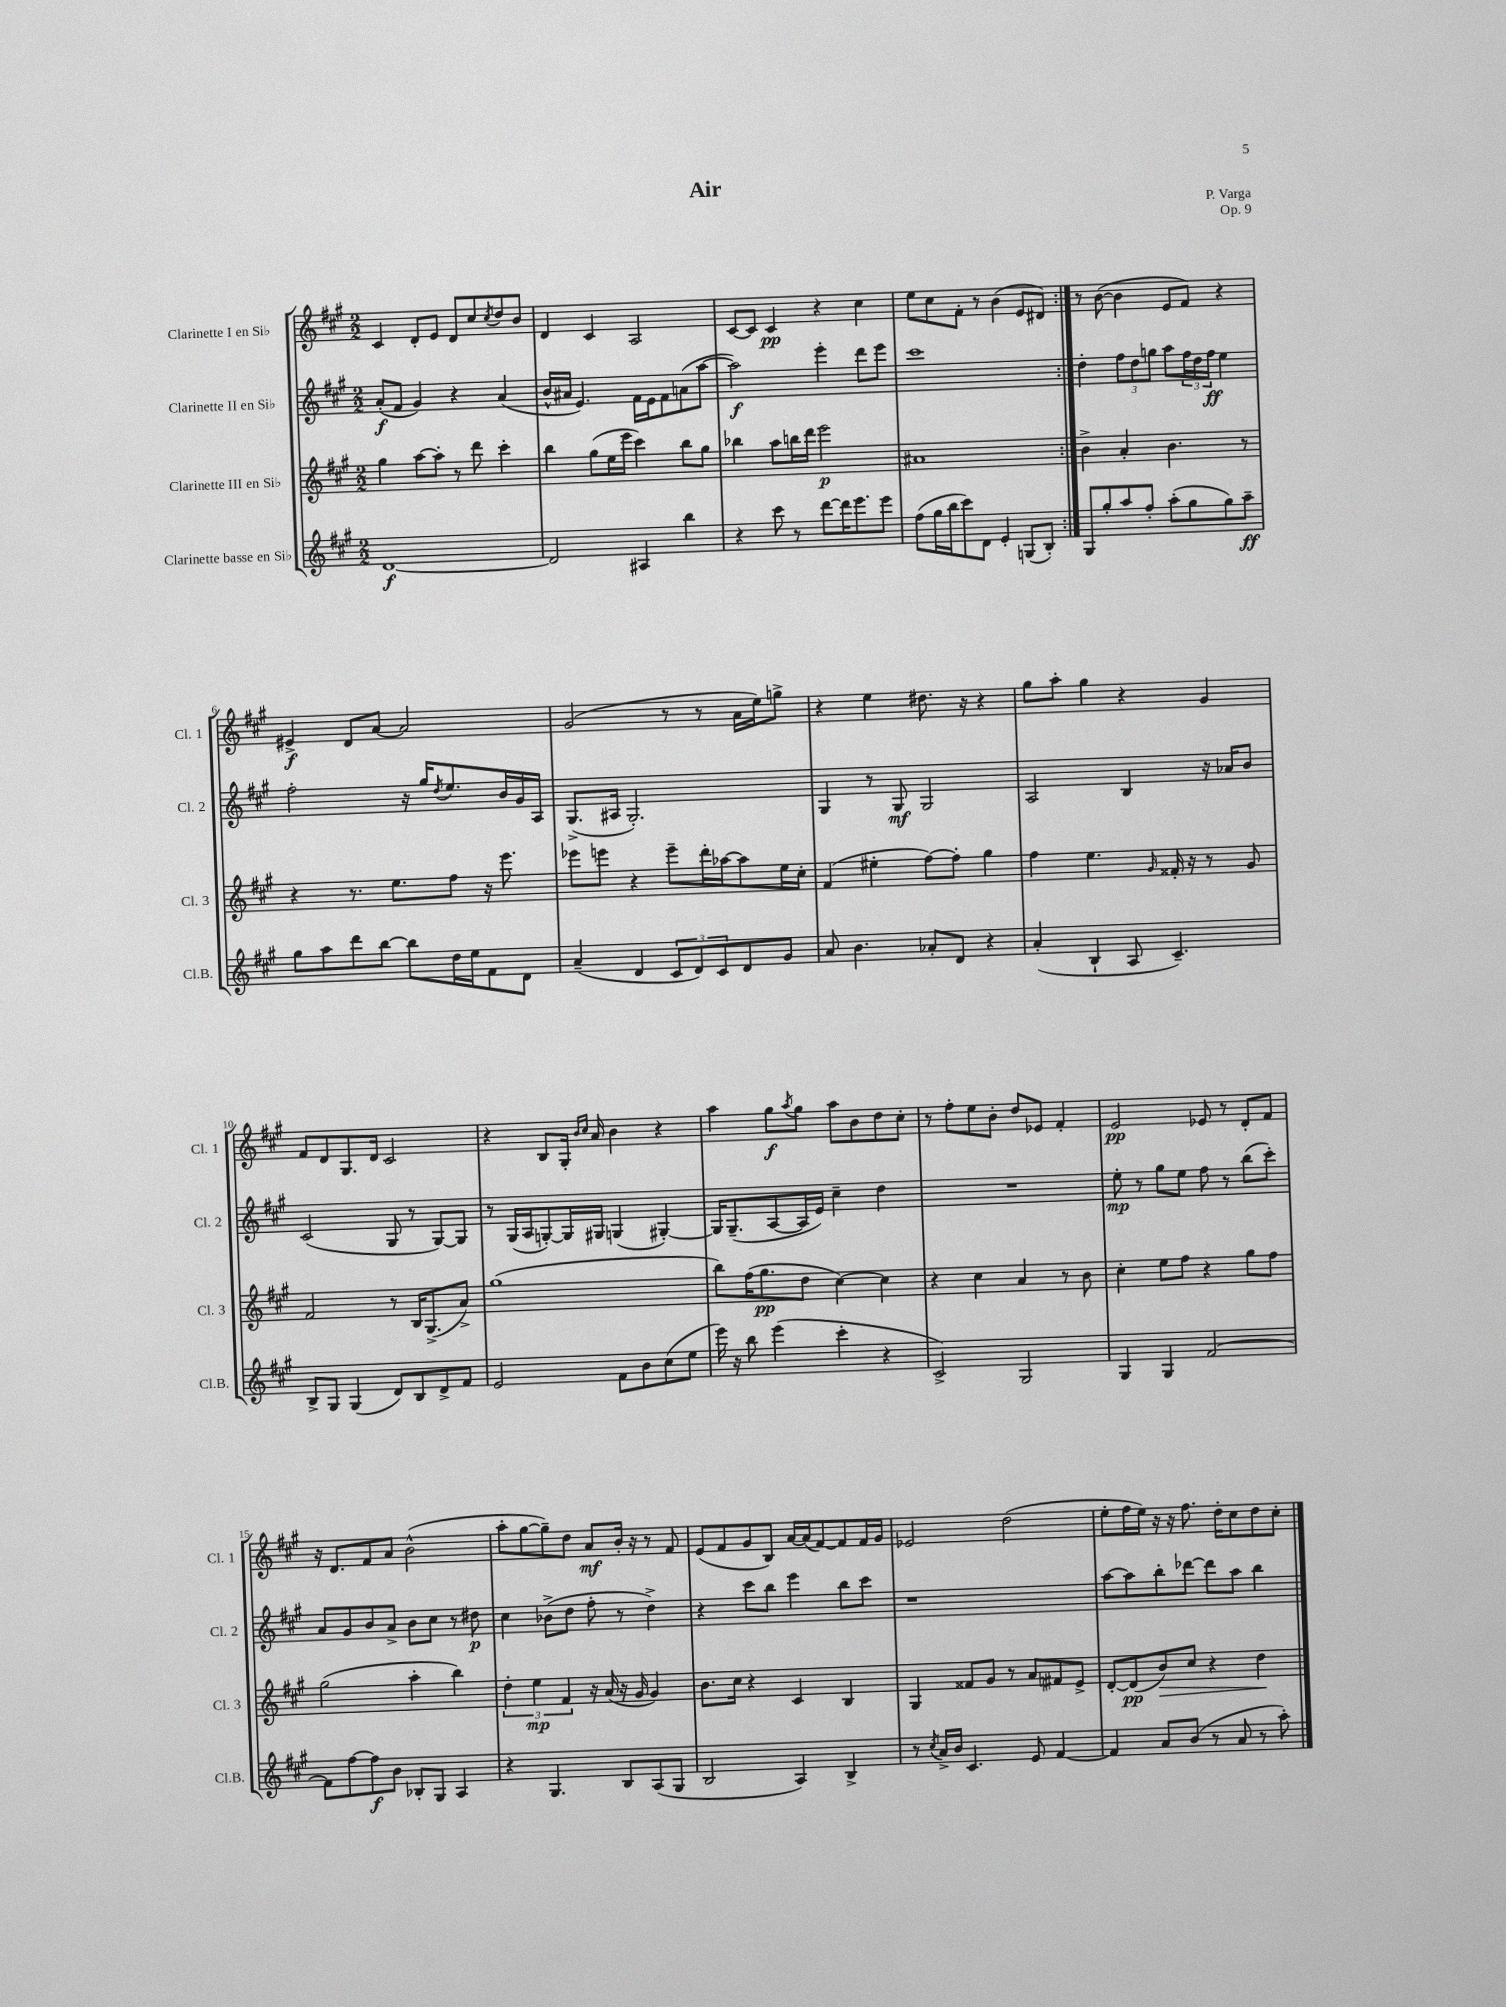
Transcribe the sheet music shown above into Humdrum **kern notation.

**kern	**dynam	**kern	**dynam	**kern	**dynam	**kern	**dynam
*part4	*part4	*part3	*part3	*part2	*part2	*part1	*part1
*staff4	*staff4	*staff3	*staff3	*staff2	*staff2	*staff1	*staff1
*I"Clarinette basse en Si♭	*	*I"Clarinette III en Si♭	*	*I"Clarinette II en Si♭	*	*I"Clarinette I en Si♭	*
*I'Cl.B.	*	*I'Cl. 3	*	*I'Cl. 2	*	*I'Cl. 1	*
*clefG2	*	*clefG2	*	*clefG2	*	*clefG2	*
*k[f#c#g#]	*	*k[f#c#g#]	*	*k[f#c#g#]	*	*k[f#c#g#]	*
*M2/2	*	*M2/2	*	*M2/2	*	*M2/2	*
=1	=1	=1	=1	=1	=1	=1	=1
[1d	f	4gg#\	.	(8a'/L	f	4c#/	.
.	.	.	.	8f#/J	.	.	.
.	.	[8aa\L	.	4g#/)	.	8d'/L	.
.	.	8aa'\J]	.	.	.	8e/J	.
.	.	8r	.	4r	.	8d/L	.
.	.	8ddd\	.	.	.	8cc#/	.
.	.	.	.	.	.	8qcc#/	.
.	.	4ccc#'\	.	(4a/	.	8dd/	.
.	.	.	.	.	.	8b/J	.
=2	=2	=2	=2	=2	=2	=2	=2
2d/]	.	4bb\	.	16b^^/LL	.	4d/	.
.	.	.	.	16a#X/JJ	.	.	.
.	.	.	.	4.e/)	.	.	.
.	.	(8gg#\L	.	.	.	4c#/	.
.	.	16ee\L	.	.	.	.	.
.	.	16eee\JJ	.	.	.	.	.
4A#X/	.	4ccc#\)	.	16f#\LL	.	2A/	.
.	.	.	.	16e\J	.	.	.
.	.	.	.	8f#\	.	.	.
4bb\	.	8bb\L	.	(8an\	.	.	.
.	.	8gg#\J	.	[8aa\J	.	.	.
=3	=3	=3	=3	=3	=3	=3	=3
4r	.	4bb-X\	.	2aa\])	f	[8c#/L	.
.	.	.	.	.	.	8c#/J]	.
8ccc#\	.	8aa\L	.	.	.	4c#/	pp
8r	.	16bbn\L	.	.	.	.	.
.	.	16ddd\JJ	.	.	.	.	.
[8ddd\L	.	2eee\	p	4eee'\	.	4r	.
16ddd\K]	.	.	.	.	.	.	.
8.eee\	.	.	.	.	.	.	.
.	.	.	.	8ddd\L	.	4cc#\	.
8eee\J	.	.	.	8eee\J	.	.	.
=4	=4	=4	=4	=4	=4	=4	=4
(8ff#\L	.	1a#X	.	1ccc#	.	8ee\L	.
16gg#\L	.	.	.	.	.	8cc#\	.
16bb\J	.	.	.	.	.	.	.
8ccc#\)	.	.	.	.	.	8f#'\J	.
8d\J	.	.	.	.	.	8r	.
4e'/	.	.	.	.	.	(4b\	.
(8Gn/L	.	.	.	.	.	8e/L	.
8B'/J)	.	.	.	.	.	8d#X/J)	.
=5:|!	=5:|!	=5:|!	=5:|!	=5:|!	=5:|!	=5:|!	=5:|!
8G#/L	.	4b^\	.	4dd'\	.	8r	.
8gg#'/	.	.	.	.	.	([8b\	.
8aa/	.	4a'/	.	12ff#\L	.	4b\]	.
.	.	.	.	12dd\	.	.	.
8ff#'/J	.	.	.	.	.	.	.
.	.	.	.	12ggn\J	.	.	.
(8aa'\L	.	4.b\	.	8aa\L	.	8e/L	.
8gg#\	.	.	.	24ff#\L	.	8f#/J)	.
.	.	.	.	24dd\	.	.	.
.	.	.	.	24ff#\JJ	ff	.	.
8gg#\)	.	.	.	4ee\	.	4r	.
8aa~\J	ff	8r	.	.	.	.	.
!!LO:LB:g=z
=6	=6	=6	=6	=6	=6	=6	=6
8gg#\L	.	4r	.	2ff#'\	.	4e#X^/	f
8aa\	.	.	.	.	.	.	.
8ddd\	.	8.r	.	.	.	8d/L	.
[8bb\J	.	.	.	.	.	[8a/J	.
.	.	8.ee\L	.	.	.	.	.
8bb\L]	.	.	.	16r	.	2a/]	.
.	.	.	.	16gg#/KL	.	.	.
.	.	.	.	8qdd/	.	.	.
16dd\L	.	8ff#\J	.	8.ee/	.	.	.
16ee\J	.	.	.	.	.	.	.
8f#\	.	16r	.	.	.	.	.
.	.	8.eee\	.	16b/L	.	.	.
8d\J	.	.	.	16g#/	.	.	.
.	.	.	.	16A/JJ	.	.	.
=7	=7	=7	=7	=7	=7	=7	=7
(4a~/	.	8eee-X\L	.	(8.G#^/L	.	(2g#/	.
.	.	8eeen\J	.	.	.	.	.
.	.	.	.	16A#X/Jk	.	.	.
4d/	.	4r	.	2.G#'/)	.	.	.
12c#/L	.	8eee~\L	.	.	.	8r	.
12d/)	.	.	.	.	.	.	.
.	.	16ddd'\L	.	.	.	8r	.
12c#/	.	.	.	.	.	.	.
.	.	[16aa-X\J	.	.	.	.	.
8d/	.	8aa-\]	.	.	.	16a\LL	.
.	.	.	.	.	.	16ee\J)	.
8g#/J	.	16ee\L	.	.	.	8ggn^\J	.
.	.	16cc#'\JJ	.	.	.	.	.
=8	=8	=8	=8	=8	=8	=8	=8
8a/	.	(4f#/	.	4G#/	.	4r	.
4.b\	.	.	.	.	.	.	.
.	.	4ee#X'\	.	8r	.	4ee\	.
.	.	.	.	8G#/	mf	.	.
8a-X'/L	.	[8ff#\L)	.	2G#/	.	8.dd#X\	.
8d/J	.	8ff#'\J]	.	.	.	.	.
.	.	.	.	.	.	16r	.
4r	.	4gg#\	.	.	.	4r	.
=9	=9	=9	=9	=9	=9	=9	=9
(4a'/	.	4ff#\	.	2A/	.	8gg#\L	.
.	.	.	.	.	.	8aa'\J	.
4B`/	.	4.ee\	.	.	.	4gg#\	.
8A/	.	.	.	4B/	.	4r	.
.	.	16qqg#/	.	.	.	.	.
4.c#~/)	.	16f##X'/	.	.	.	.	.
.	.	16r	.	.	.	.	.
.	.	8r	.	16r	.	4g#/	.
.	.	.	.	16a-X/KL	.	.	.
.	.	8g#/	.	8b/J	.	.	.
!!LO:LB:g=z
=10	=10	=10	=10	=10	=10	=10	=10
8B^/L	.	2f#/	.	(2c#/	.	8f#/L	.
8G#/J	.	.	.	.	.	8d/	.
(4G#/	.	.	.	.	.	8.G#/	.
.	.	.	.	.	.	16d/Jk	.
8d/L)	.	8r	.	8G#/	.	2c#/	.
8B/	.	16B/KL	.	8r	.	.	.
.	.	(8.G#^/	.	.	.	.	.
8d^/	.	.	.	[8G#/L)	.	.	.
8f#/J	.	8a^/J)	.	8G#/J]	.	.	.
=11	=11	=11	=11	=11	=11	=11	=11
2e/	.	(1gg#	.	8r	.	4r	.
.	.	.	.	(16G#/LL	.	.	.
.	.	.	.	16A/J	.	.	.
.	.	.	.	[8Gn'/)	.	8B/L	.
.	.	.	.	16G/L]	.	16G#'/Jk	.
.	.	.	.	.	.	16qqb/LL	.
.	.	.	.	.	.	16qqcc#/JJ	.
.	.	.	.	16G#X/JJ	.	16a/	.
8f#\L	.	.	.	(4Gn/	.	4b\	.
8b\	.	.	.	.	.	.	.
(8cc#\	.	.	.	[4G#X'/)	.	4r	.
8ee\J	.	.	.	.	.	.	.
=12	=12	=12	=12	=12	=12	=12	=12
16eee\)	.	8bb\L)	.	16G#/KL]	.	4aa\	.
16r	.	.	.	(8.G#~/	.	.	.
8bb\	.	(16ff#\K	.	.	.	.	.
.	.	8.gg#\	pp	.	.	.	.
(4eee\	.	.	.	[8A/	.	8gg#\L	f
.	.	.	.	.	.	8qaa/	.
.	.	8dd\J	.	16A/L]	.	8gg#\J	.
.	.	.	.	16e/JJ)	.	.	.
4ccc#'\	.	[4cc#\)	.	4cc#~\	.	8aa\L	.
.	.	.	.	.	.	8b\	.
4r	.	4cc#\]	.	4dd\	.	8dd\	.
.	.	.	.	.	.	8cc#'\J	.
=13	=13	=13	=13	=13	=13	=13	=13
2c#^/)	.	4r	.	1r	.	8r	.
.	.	.	.	.	.	8ff#'\L	.
.	.	4cc#\	.	.	.	8ee\	.
.	.	.	.	.	.	8b'\J	.
2G#/	.	4a/	.	.	.	8dd/L	.
.	.	.	.	.	.	8e-X/J	.
.	.	8r	.	.	.	4f#'/	.
.	.	8b\	.	.	.	.	.
=14	=14	=14	=14	=14	=14	=14	=14
4G#/	.	4cc#'\	.	8ee'\	mp	2e/	pp
.	.	.	.	8r	.	.	.
4G#/	.	8ee\L	.	8gg#\L	.	.	.
.	.	8ff#\J	.	8ee\J	.	.	.
[2f#/	.	4r	.	8ff#\	.	8e-X/	.
.	.	.	.	8r	.	8r	.
.	.	8gg#\L	.	(8bb\L	.	8d'/L	.
.	.	8ff#\J	.	8ccc#'\J)	.	8f#/J	.
!!LO:LB:g=z
=15	=15	=15	=15	=15	=15	=15	=15
8f#\L]	.	(2gg#\	.	8a/L	.	16r	.
.	.	.	.	.	.	8.d/L	.
[8ff#\	.	.	.	8g#/	.	.	.
8ff#\]	f	.	.	8b/	.	8f#/	.
8b\J	.	.	.	8a^/J	.	8a/J	.
8B-X'/L	.	4aa'\	.	8b\L	.	(2b^^\	.
8G#/J	.	.	.	8cc#\J	.	.	.
4A/	.	4bb\)	.	8r	.	.	.
.	.	.	.	8dd#X\	p	.	.
=16	=16	=16	=16	=16	=16	=16	=16
4r	.	6dd'\	.	4cc#\	.	8aa'\L	.
.	.	.	.	.	.	[8gg#\	.
.	.	6ee\	mp	.	.	.	.
4.G#/	.	.	.	(8b-X^\L	.	8gg#~\])	.
.	.	6f#/	.	.	.	.	.
.	.	.	.	8dd\J	.	8dd\J	.
.	.	16r	.	8ff#'\	.	8a/L	mf
.	.	(16a/	.	.	.	.	.
8B/L	.	16r	.	8r	.	16b'/Jk	.
.	.	16g#/	.	.	.	16r	.
(8A/	.	4g#/)	.	4dd^\)	.	8r	.
8G#/J	.	.	.	.	.	8f#/	.
=17	=17	=17	=17	=17	=17	=17	=17
2B/	.	8.b\L	.	4r	.	(8e/L	.
.	.	.	.	.	.	8f#/	.
.	.	16cc#\Jk	.	.	.	.	.
.	.	4r	.	8ccc#\L	.	8g#/	.
.	.	.	.	8bb\J	.	8B/J)	.
4A/)	.	4c#/	.	4eee\	.	[16a/LL	.
.	.	.	.	.	.	(16a/J]	.
.	.	.	.	.	.	[8f#/)	.
4B^/	.	4B/	.	8bb\L	.	8f#/]	.
.	.	.	.	8ccc#\J	.	16f#/L	.
.	.	.	.	.	.	16g#/JJ	.
=18	=18	=18	=18	=18	=18	=18	=18
8r	.	4G#/	.	1r	.	2e-X/	.
8qcc#/	.	.	.	.	.	.	.
16a^/LL	.	.	.	.	.	.	.
16b/JJ	.	.	.	.	.	.	.
4.c#/	.	8f##X/L	.	.	.	.	.
.	.	8g#/J	.	.	.	.	.
.	.	8r	.	.	.	(2dd\	.
8e/	.	8a/L	.	.	.	.	.
[4f#/	.	8f#X/	.	.	.	.	.
.	.	8e^/J	.	.	.	.	.
=19	=19	=19	=19	=19	=19	=19	=19
4f#/]	.	[8d'/L	.	[8aa\L	.	8ee'\L	.
.	.	(8d/]	pp	8aa\]	.	16ff#\L	.
.	.	.	.	.	.	16ee\JJ)	.
!	!	!	!LO:HP:b	!	!	!	!
8a/L	.	8b/)	>	8bb'\	.	16r	.
.	.	.	.	.	.	16r	.
(8b/J	.	8cc#/J	.	[8ddd-X\J	.	8.ff#\	.
8r	.	4r	.	8ddd-\L]	.	.	.
.	.	.	.	.	.	16dd'\KL	.
8a/	.	.	.	8aa\J	.	8cc#\	.
8r	.	4dd\	.	4bb\	.	8dd\	.
8aa'\)	.	.	.	.	.	8cc#'\J	.
.	.	.	]	.	.	.	.
==	==	==	==	==	==	==	==
*-	*-	*-	*-	*-	*-	*-	*-
